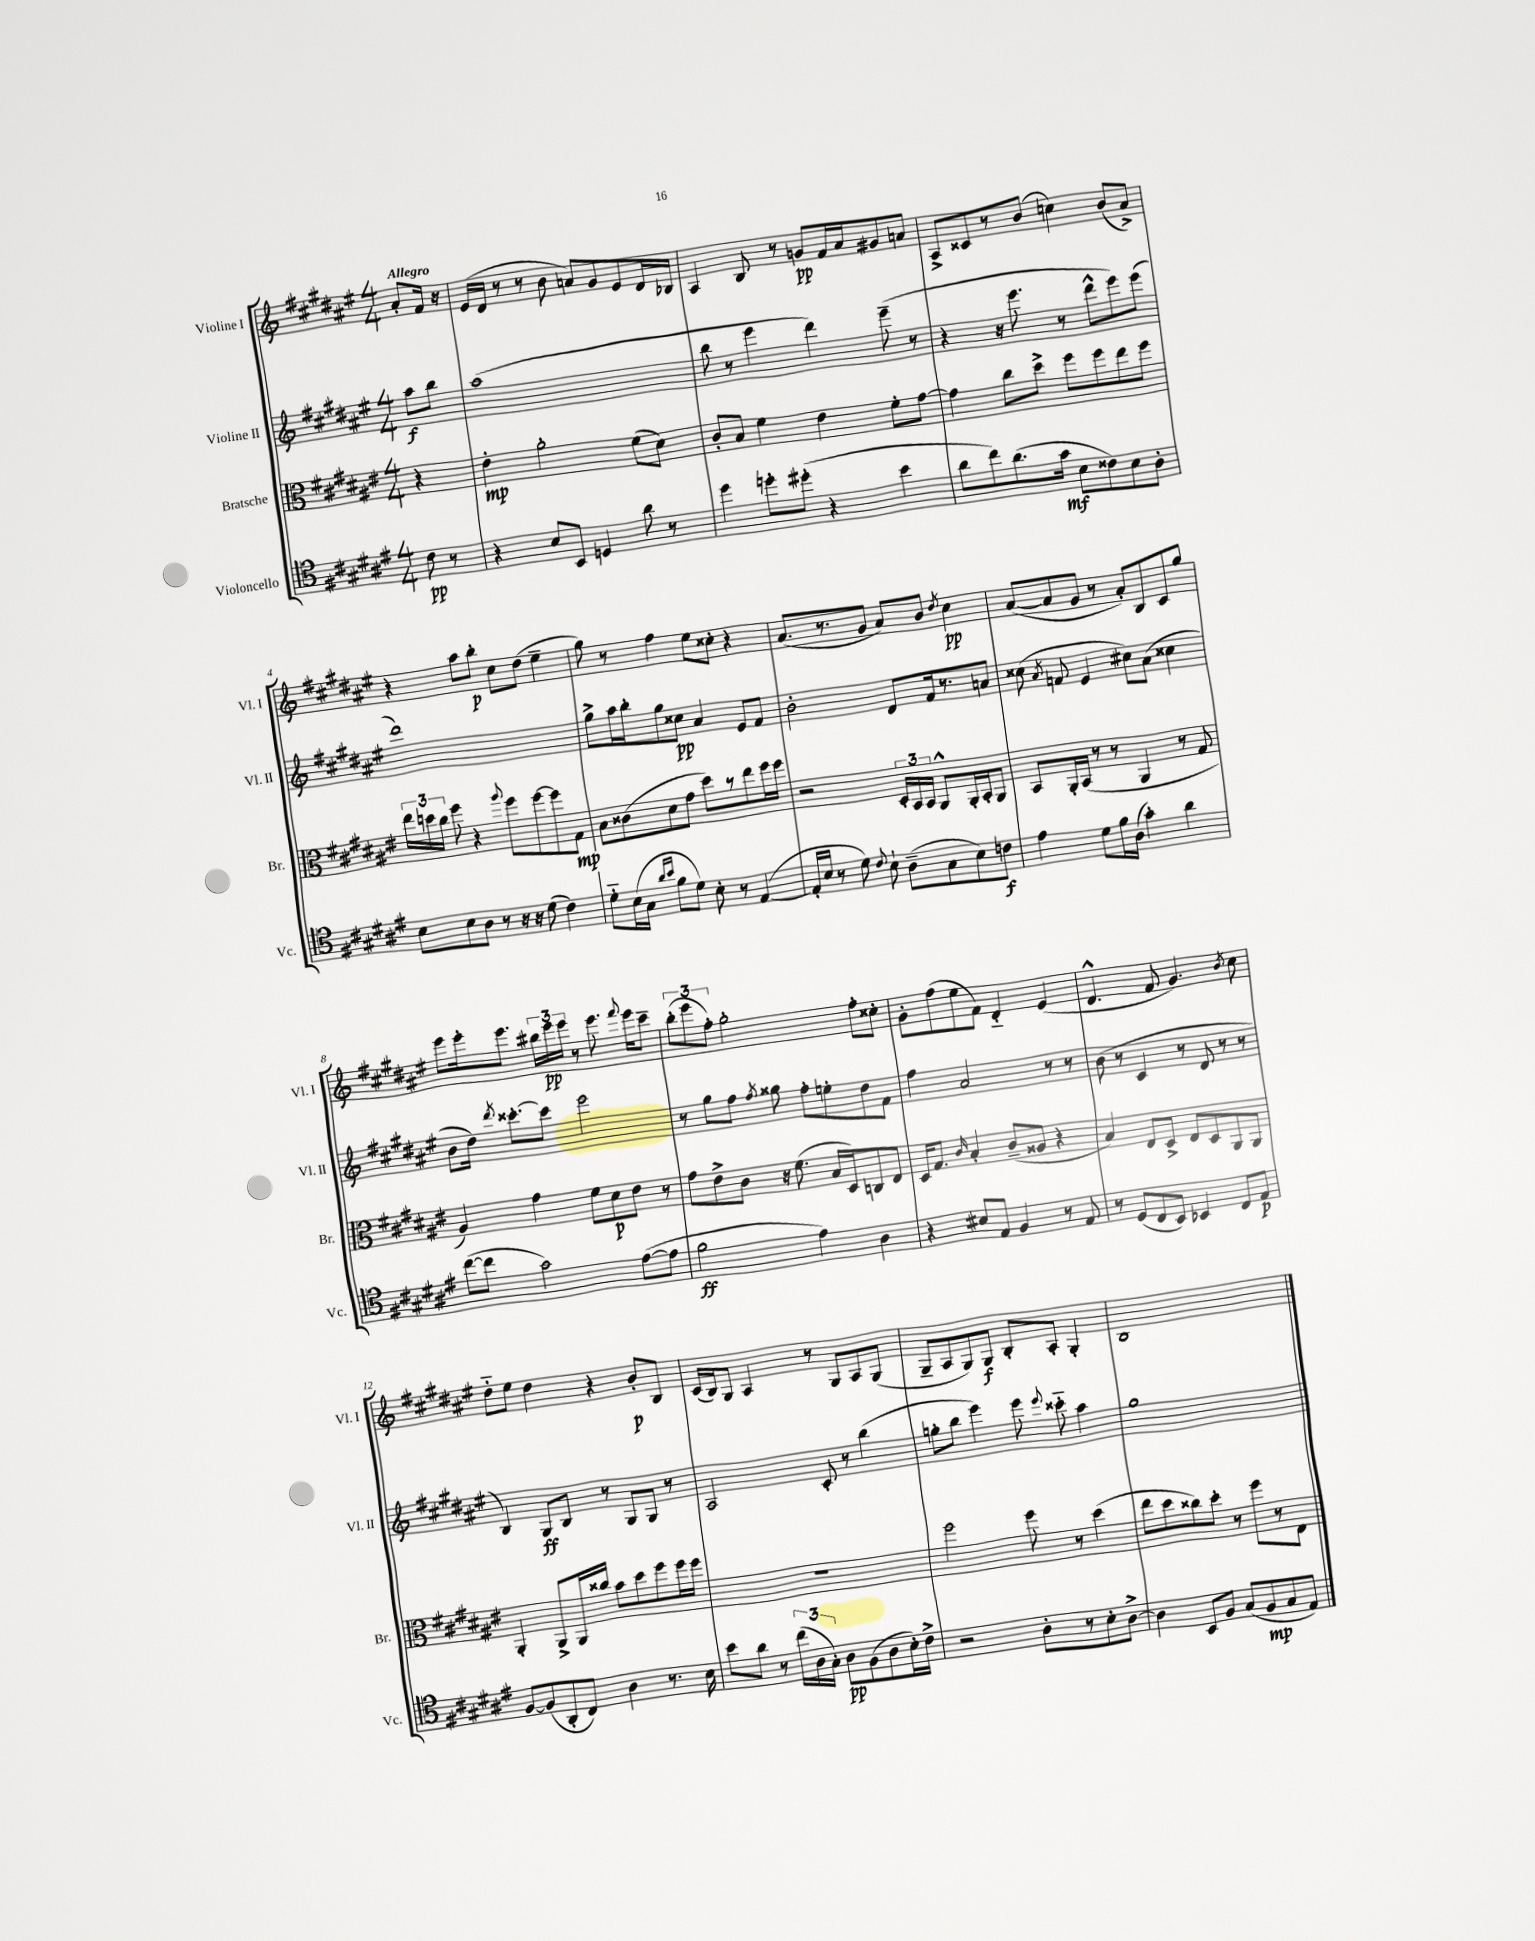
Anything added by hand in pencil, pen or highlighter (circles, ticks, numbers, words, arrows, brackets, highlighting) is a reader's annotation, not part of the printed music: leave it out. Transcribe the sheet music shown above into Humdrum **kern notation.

**kern	**dynam	**kern	**dynam	**kern	**dynam	**kern	**dynam
*part4	*part4	*part3	*part3	*part2	*part2	*part1	*part1
*staff4	*staff4	*staff3	*staff3	*staff2	*staff2	*staff1	*staff1
*I"Violoncello	*	*I"Bratsche	*	*I"Violine II	*	*I"Violine I	*
*I'Vc.	*	*I'Br.	*	*I'Vl. II	*	*I'Vl. I	*
*clefC4	*	*clefC3	*	*clefG2	*	*clefG2	*
*k[f#c#g#d#a#e#]	*	*k[f#c#g#d#a#e#]	*	*k[f#c#g#d#a#e#]	*	*k[f#c#g#d#a#e#]	*
*M4/4	*	*M4/4	*	*M4/4	*	*M4/4	*
=	=	=	=	=	=	=	=
!	!	!	!	!	!	!LO:TX:a:B:t=Allegro	!
8c#\	pp	4r	.	8aa#\L	f	8a#'/L	.
8r	.	.	.	8bb\J	.	16f#/Jk	.
.	.	.	.	.	.	16r	.
=1	=1	=1	=1	=1	=1	=1	=1
4r	.	4e#'\	mp	(1aa#	.	(16e#/LL	.
.	.	.	.	.	.	16d#/JJ	.
.	.	.	.	.	.	8r	.
8B/L	.	2a#'\	.	.	.	8r	.
8BB/J	.	.	.	.	.	8b\	.
4Dn/	.	.	.	.	.	8an/L)	.
.	.	.	.	.	.	8g#/	.
8a#\	.	(8f#\L	.	.	.	8e#/	.
8r	.	8d#\J)	.	.	.	16d#/L	.
.	.	.	.	.	.	16B-X/JJ	.
=2	=2	=2	=2	=2	=2	=2	=2
4dd#\	.	8c#'/L	.	8bb\	.	4A#/	.
.	.	8B/J	.	8r	.	.	.
8ddn'\L	.	4f#\	.	4eee#\	.	8B/	.
(8dd#X'\J	.	.	.	.	.	8r	.
4r	.	4e#\	.	4ddd#\)	.	8gn/L	pp
.	.	.	.	.	.	16f#/L	.
.	.	.	.	.	.	16a#/J	.
4b\	.	8f#'\L	.	(8eee#~\	.	8g#X/	.
.	.	[8g#\J	.	8r	.	8an/J	.
=3	=3	=3	=3	=3	=3	=3	=3
8a#\L	.	4g#\]	.	4r	.	8A#^/L	.
8cc#\)	.	.	.	.	.	8c##X/	.
(8.a#\	.	8cc#\L	.	16r	.	8r	.
.	.	.	.	8.eee#\	.	.	.
.	.	8dd#^\J	.	.	.	(8b/J	.
16g#\Jk	mf	.	.	.	.	.	.
8B\L	.	8ff#\L	.	8r	.	4ccn\)	.
8c##X\)	.	8ff#\	.	8ddd#^^\L	.	.	.
8B\	.	8ee#\	.	8eee#\)	.	(8b/L	.
8A#'\J	.	8ff#\J	.	(8eee#\J	.	8a#^/J)	.
!!LO:LB:g=z
=4	=4	=4	=4	=4	=4	=4	=4
8B\L	.	24ee#\LL	.	1ddd#)	.	4r	.
.	.	24ddn\	.	.	.	.	.
.	.	24cc#\JJ	.	.	.	.	.
8B\	.	8ff#\	.	.	.	.	.
8A#\J	.	4r	.	.	.	8aa#\L	.
8r	.	.	.	.	.	8bb'\J	p
.	.	8qqaa#/	.	.	.	.	.
16r	.	8ff#\L	.	.	.	8cc#\L	.
16r	.	.	.	.	.	.	.
(8d#\	.	[8ff#\	.	.	.	(8dd#\J	.
4c#\)	.	8ff#\]	.	.	.	4ee#~\	.
.	.	8G#\J	mp	.	.	.	.
=5	=5	=5	=5	=5	=5	=5	=5
8d#\L	.	8B\L	.	8gg#^\L	.	8gg#\)	.
(16B\L	.	(8c##X\	.	16aa#\L	.	8r	.
16G#\JJ	.	.	.	16bb'\J	.	.	.
16qqa#/LL	.	.	.	.	.	.	.
16qqb/JJ	.	.	.	.	.	.	.
8f#\L	.	8d#\	.	8gg#\	.	4ff#\	.
8d#\J)	.	8g#\J	.	8cc##X\J	pp	.	.
8B'\	.	8dd#\L)	.	4a#/	.	8ee#\L	.
8r	.	8r	.	.	.	8cc##X'\J	.
([4E#/	.	8ee#\	.	8e#/L	.	4r	.
.	.	16ff#\L	.	8f#/J	.	.	.
.	.	16ff#\JJ	.	.	.	.	.
=6	=6	=6	=6	=6	=6	=6	=6
16E#'/LL]	.	2r	.	2b'\	.	(8.a#/L	.
16B/JJ	.	.	.	.	.	.	.
8r	.	.	.	.	.	.	.
.	.	.	.	.	.	8.r	.
8d#\)	.	.	.	.	.	.	.
8qqc#/	.	.	.	.	.	.	.
8B`\	.	.	.	.	.	8g#/J	.
(8A#~\L	.	24D#'/LL	.	8d#/L	.	8a#/L)	.
.	.	24BB/	.	.	.	.	.
.	.	24BB/JJ	.	.	.	.	.
8G#\	.	8AA#^^/L	.	16f#/k	.	8b/J	.
.	.	.	.	8.r	.	.	.
.	.	.	.	.	.	8qdd#/	.
8B\)	.	16AA#'/L	.	.	.	4cc#\	pp
.	.	16BB'/J	.	.	.	.	.
8cn\J	f	8AA#/J	.	8an/J	.	.	.
=7	=7	=7	=7	=7	=7	=7	=7
4e#\	.	8BB/L	.	(8cc##X\	.	([8a#/L	.
.	.	.	.	8qa#/	.	.	.
.	.	16AA#'/L	.	8fn/	.	8a#/]	.
.	.	(16BB/JJ	.	.	.	.	.
8d#\L	.	8r	.	4e#/	.	8g#/J	.
16f#\L	.	8r	.	.	.	8r	.
(16A#\JJ	.	.	.	.	.	.	.
4g#'\)	.	4AA#/	.	8cc#X\L)	.	8a#'/L)	.
.	.	.	.	(8a#\J	.	8B/	.
4a#\	.	8r	.	4cc##X\	.	8c#/	.
.	.	8G#/	.	.	.	8gg#/J	.
!!LO:LB:g=z
=8	=8	=8	=8	=8	=8	=8	=8
([8cc#\L	.	4A#/)	.	8b\L	.	8eee#\L	.
8cc#\J]	.	.	.	16dd#\Jk)	.	16eee#'\k	.
.	.	.	.	8qddd#/	.	.	.
.	.	.	.	[8.ccc##X'\L	.	8.eee#\J	.
2g#\)	.	4g#\	.	.	.	.	.
.	.	.	.	8ccc##\J]	.	24bb#X\LL	.
.	.	.	.	.	.	24eee#\	pp
.	.	.	.	.	.	24eee#\JJ	.
.	.	8f#\L	.	2eee#\	.	8r	.
.	.	8d#\	p	.	.	8.eee#\	.
([8e#\L	.	8e#\J	.	.	.	.	.
.	.	.	.	.	.	8qqfff#/	.
.	.	.	.	.	.	16eee#\KL	.
8e#\J]	.	8r	.	.	.	8ccc#~\J	.
=9	=9	=9	=9	=9	=9	=9	=9
2f#\	ff	8g#\L	.	8r	.	(12bb'\L	.
.	.	.	.	.	.	12eee#\	.
.	.	8e#^\	.	8gg#\L	.	.	.
.	.	.	.	.	.	12ff#'\J)	.
.	.	8c#\J	.	8ff#\J	.	2gg#'\	.
.	.	.	.	8qff#/	.	.	.
.	.	16r	.	8gg##X\	.	.	.
.	.	(8.f#\	.	.	.	.	.
4e#\)	.	.	.	8ff#'\L	.	.	.
.	.	16B/LL	.	8een'\	.	.	.
.	.	16D#/J)	.	.	.	.	.
4A#\	.	8Cn/	.	8dd#\	.	8ff#'\L	.
.	.	8E#/J	.	8f#\J	.	8cc##X'\J	.
=10	=10	=10	=10	=10	=10	=10	=10
4r	.	16D#/KL	.	4ff#\	.	8g#'\L	.
.	.	8.G#/J	.	.	.	.	.
.	.	.	.	.	.	(8ff#\	.
.	.	16qqc#/	.	.	.	.	.
8B#X/L	.	4B'/	.	2a#/	.	8ee#\	.
8E#/J	.	.	.	.	.	8f#\J)	.
4F#/	.	(8c#~/L	.	.	.	4d#/	.
.	.	8A##X/J	.	.	.	.	.
8r	.	4r	.	8r	.	(4e#/	.
8E#/	.	.	.	8r	.	.	.
=11	=11	=11	=11	=11	=11	=11	=11
8r	.	4B/)	.	(8b\	.	4.d#^^/	.
(8D#/L	.	.	.	8r	.	.	.
8C#/	.	8E#/L	.	4c#/	.	.	.
8BB/J)	.	8D#^/J	.	.	.	8f#/	.
4BB-X/	.	8E#/L	.	8r	.	4.g#/)	.
.	.	8D#/	.	8d#/	.	.	.
8C#/L	.	8AA#/	.	8r	.	.	.
.	.	.	.	.	.	8qb/	.
8E#/J	p	8AA#/J	.	8r	.	8cc#\	.
!!LO:LB:g=z
=12	=12	=12	=12	=12	=12	=12	=12
[8F#/L	.	4AA#'/	.	4B/)	.	8dd#\L	.
(8F#/]	.	.	.	.	.	8ee#\J	.
8AA#'/	.	8AA#^/L	.	8G#/L	ff	4dd#\	.
8C#/J)	.	16AA#/L	.	8B/J	.	.	.
.	.	16cc##X/JJ	.	.	.	.	.
4A#\	.	8b\L	.	8r	.	4r	.
.	.	8dd#\	.	8G#/L	.	.	.
8.r	.	8ff#\	.	8G#/J	.	8b'/L	p
.	.	16ff#\L	.	8r	.	8B/J	.
16B\	.	16ff#\JJ	.	.	.	.	.
=13	=13	=13	=13	=13	=13	=13	=13
8b\L	.	1r	.	2A#/	.	(16c#/LL	.
.	.	.	.	.	.	16B/J)	.
8a#\J	.	.	.	.	.	8G#/J	.
8r	.	.	.	.	.	4A#/	.
(24cc#\LL	.	.	.	.	.	.	.
24A#\	.	.	.	.	.	.	.
24G#'\JJ)	.	.	.	.	.	.	.
8A#\L	pp	.	.	8c#'/	.	8r	.
(8F#\	.	.	.	8r	.	8G#/L	.
8A#\	.	.	.	(4bb\	.	8A#/	.
16B'\L)	.	.	.	.	.	(8G#/J	.
16c#^\JJ	.	.	.	.	.	.	.
=14	=14	=14	=14	=14	=14	=14	=14
2r	.	2ff#\	.	8ggn'\L	.	8G#~/L	.
.	.	.	.	8bb\J	.	8A#/	.
.	.	.	.	4eee#\)	.	8G#/)	.
.	.	.	.	.	.	8G#/J	f
8A#'\L	.	8ff#\	.	8eee#\	.	8B'/L	.
.	.	.	.	8qqeee#/	.	.	.
8r	.	8r	.	8ccc##X\	.	8A#'/J	.
8B'\	.	(4dd#\	.	4aa#\	.	4G#'/	.
[8A#^\J	.	.	.	.	.	.	.
=15	=15	=15	=15	=15	=15	=15	=15
4A#\]	.	8ee#\L	.	1gg#	.	1B	.
.	.	8dd#\	.	.	.	.	.
8BB/L	.	8cc##X\)	.	.	.	.	.
8F#/J	.	8dd#'\J	.	.	.	.	.
(8G#/L	.	8r	.	.	.	.	.
8F#/	mp	8ff#\L	.	.	.	.	.
8G#/	.	8r	.	.	.	.	.
8E#/J)	.	8E#\J	.	.	.	.	.
==	==	==	==	==	==	==	==
*-	*-	*-	*-	*-	*-	*-	*-
